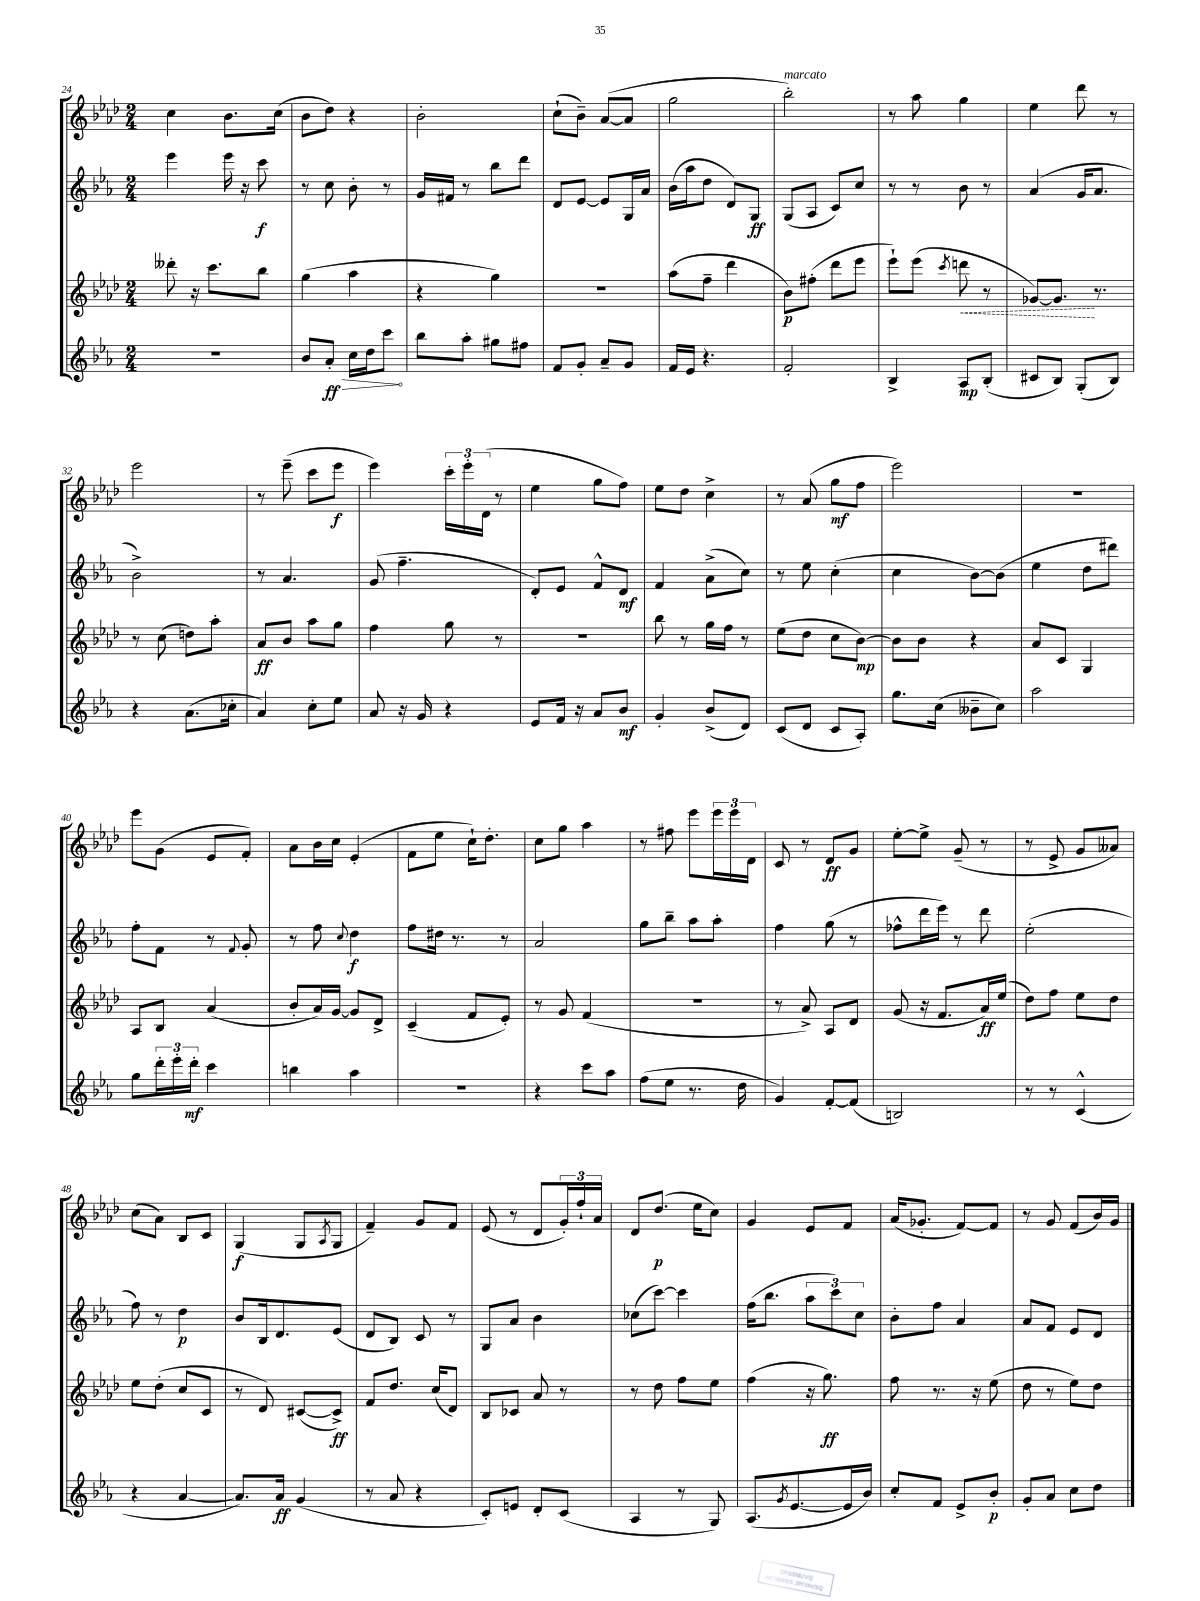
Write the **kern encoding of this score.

**kern	**kern	**kern	**kern
*staff4	*staff3	*staff2	*staff1
*clefG2	*clefG2	*clefG2	*clefG2
*k[b-e-a-]	*k[b-e-a-d-]	*k[b-e-a-]	*k[b-e-a-d-]
*M2/4	*M2/4	*M2/4	*M2/4
2r	8ddd--'\	4eee-\	4cc\
.	16r	.	.
.	8.ccc\L	.	.
.	.	16eee-\	8.b-\L
.	.	16r	.
.	8bb-\J	8ccc\	.
.	.	.	(16cc\Jk
=	=	=	=
8b-/L	(4gg\	8r	8b-\L
8a-'/J	.	8cc\	8dd-\J)
16cc\LL	4aa-\	8b-'\	4r
16dd\J	.	.	.
8ccc\J	.	8r	.
=	=	=	=
8bb-\L	4r	16g/LL	2b-'\
.	.	16f#/JJ	.
8aa-'\J	.	8r	.
8gg#\L	4gg\)	8bb-\L	.
8ff#\J	.	8ddd\J	.
=	=	=	=
8f/L	2r	8d/L	(8cc`\L
8g'/J	.	[8e-/J	8b-~\J)
8a-~/L	.	8e-/]L	([8a-/L
8g/J	.	16G/L	8a-/]J
.	.	16a-/JJ	.
=	=	=	=
16f/LL	(8aa-\L	(16b-\LL	2gg\
16e-/JJ	.	16aa-\J	.
4.r	8ff~\J	8dd\J	.
.	4ddd-\	8d/L)	.
.	.	8G/J	.
=	=	=	=
2f'/	8b-\L)	(8G/L	2bb-'\)
.	(8ff#'\J	8A-/J	.
.	8ddd-\L	8c/L)	.
.	8eee-\J	8cc/J	.
=	=	=	=
4B-^/	8eee-`\L)	8r	8r
.	(8eee-\J	8r	8aa-\
.	8qccc/	.	.
8A-/L	8ddd\	8b-\	4gg\
(8B-'/J	8r	8r	.
=	=	=	=
8c#/L	[8g-/L)	(4a-/	4ee-\
8B-/J)	8.g-/]J	.	.
(8G'/L	.	16g/LK	8ddd-\
.	8.r	8.a-/J	.
8B-/J)	.	.	8r
=	=	=	=
4r	8r	2b-^\)	2eee-\
.	(8cc\	.	.
(8.a-\L	8dd\L)	.	.
.	8aa-'\J	.	.
16cc-'\Jk	.	.	.
=	=	=	=
4a-/)	8a-/L	8r	8r
.	8b-/J	4.a-/	(8eee-~\
8cc'\L	8aa-\L	.	8ccc\L
8ee-\J	8gg\J	.	8eee-\J
=	=	=	=
8a-/	4ff\	(8g/	4eee-\)
16r	.	4.ff~\	.
16g/	.	.	.
4r	8gg\	.	24ccc'\LL
.	.	.	24eee-'\
.	.	.	(24d-\JJ
.	8r	.	8r
=	=	=	=
8e-/L	2r	8d'/L)	4ee-\
16f/Jk	.	8e-/J	.
16r	.	.	.
8a-/L	.	8f^^/L	8gg\L
8b-/J	.	8d/J	8ff\J)
=	=	=	=
4g'/	8bb-\	4f/	8ee-\L
.	8r	.	8dd-\J
(8b-^/L	16gg\LL	(8a-^\L	4cc^\
.	16ff\JJ	.	.
8d/J)	8r	8cc\J)	.
=	=	=	=
(8c/L	(8ee-\L	8r	8r
8d/J	8dd-\J	8ee-\	(8a-/
8c/L	8cc\L	(4cc'\	8gg\L
8A-'/J)	[8b-\J)	.	8ff\J
=	=	=	=
8.gg\L	8b-\]L	4cc\	2eee-\)
.	8b-\J	.	.
(16cc\Jk	.	.	.
8b--~\L	4r	[8b-\L)	.
8cc\J)	.	(8b-\]J	.
=	=	=	=
2aa-\	8a-/L	4ee-\	2r
.	8c/J	.	.
.	4G/	8dd\L	.
.	.	8ddd#\J)	.
=	=	=	=
8gg\L	8A-/L	8ff'\L	8eee-\L
24ddd'\L	8B-/J	8f\J	(8g\J
24eee-'\	.	.	.
24ddd'\JJ	.	.	.
4ccc\	(4a-/	8r	8e-/L
.	.	8qqf/	.
.	.	8g'/	8f'/J)
=	=	=	=
4bb\	8b-'/L	8r	8a-\L
.	16a-/L)	8ff\	16b-\L
.	[16g/JJ	.	16cc\JJ
.	.	8qqcc/	.
4aa-\	8g/]L	4dd\	(4e-'/
.	8d-^/J	.	.
=	=	=	=
2r	(4c~/	8ff\L	8f\L
.	.	16dd#\Jk	8ee-\J
.	.	8.r	.
.	8f/L	.	16cc`\LK)
.	.	.	8.dd-'\J
.	8e-'/J)	8r	.
=	=	=	=
4r	8r	2a-/	8cc\L
.	8g/	.	8gg\J
8ccc\L	(4f/	.	4aa-\
8aa-\J	.	.	.
=	=	=	=
(8ff\L	2r	8gg\L	8r
8ee-\J	.	8bb-~\J	8ff#\
8.r	.	8aa-\L	8eee-\L
.	.	8aa-'\J	24eee-\L
.	.	.	24eee-\
16dd\	.	.	.
.	.	.	24d-\JJ
=	=	=	=
4g/)	8r	4ff\	8c/
.	8a-^/)	.	8r
[8f'/L	8A-/L	(8gg\	8d-/L
(8f/]J	8d-/J	8r	8g/J
=	=	=	=
2B/)	(8g/	8ff-^^\L	[8ee-'\L
.	16r	16ddd\L	8ee-^\]J
.	8.f/L	16eee-\JJ)	.
.	.	8r	(8g~/
.	16a-/L)	8ddd\	8r
.	(16ee-/JJ	.	.
=	=	=	=
8r	8dd-\L)	(2ee-'\	8r
8r	8ff\J	.	8e-^/
(4c^^/	8ee-\L	.	8g/L
.	8dd-\J	.	8a--/J)
=	=	=	=
4r	8ee-\L	8ff\)	(8cc\L
.	(8dd-'\J	8r	8a-\J)
[4a-/	8cc/L	4dd\	8B-/L
.	8c/J	.	8c/J
=	=	=	=
8.a-/]L)	8r	8b-/L	(4G/
.	8d-/)	16B-/k	.
16a-/Jk	.	8.d/	.
(4g/	([8c#/L	.	8G/L
.	.	.	8qA-/
.	8c#^/]J)	(8e-/J	8G/J
=	=	=	=
8r	8f/L	8d/L	4f~/)
8a-/	8.dd-/J	8B-/J)	.
4r	.	8c/	8g/L
.	(16cc/LK	.	.
.	8d-/J)	8r	8f/J
=	=	=	=
8c'/L)	8B-/L	8G/L	(8e-/
8e/J	8c-/J	8a-/J	8r
8d'/L	8a-/	4b-\	8d-/L
(8c/J	8r	.	24g'/L)
.	.	.	24ff`/
.	.	.	24a-/JJ
=	=	=	=
4A-/	8r	(8cc-\L	8d-/L
.	8dd-\	[8ccc\J)	(8.dd-/J
8r	8ff\L	4ccc\]	.
.	.	.	16ee-\LK
8G/)	8ee-\J	.	8cc\J)
=	=	=	=
(8.A-/L	(4ff\	(16ff\LK	4g/
.	.	8.bb-\J	.
8qg/	.	.	.
[8.e-/	.	.	.
.	16r	12aa-\L	8e-/L
.	8.gg\)	.	.
.	.	12ccc\)	.
16e-/]L	.	.	8f/J
.	.	12cc\J	.
16b-/JJ)	.	.	.
=	=	=	=
8cc'/L	8ff\	8b-'\L	(16a-/LK
.	.	.	8.g-'/J
8f/J	8.r	8ff\J	.
8e-^/L	.	4a-/	[8f/L)
.	16r	.	.
8b-'/J	(8ee-\	.	8f/]J
=	=	=	=
8g'/L	8dd-\	8a-/L	8r
8a-/J	8r	8f/J	8g/
8cc\L	8ee-\L)	8e-/L	(8f/L
8dd\J	8dd-\J	8d/J	16b-/L)
.	.	.	16g/JJ
==	==	==	==
*-	*-	*-	*-
